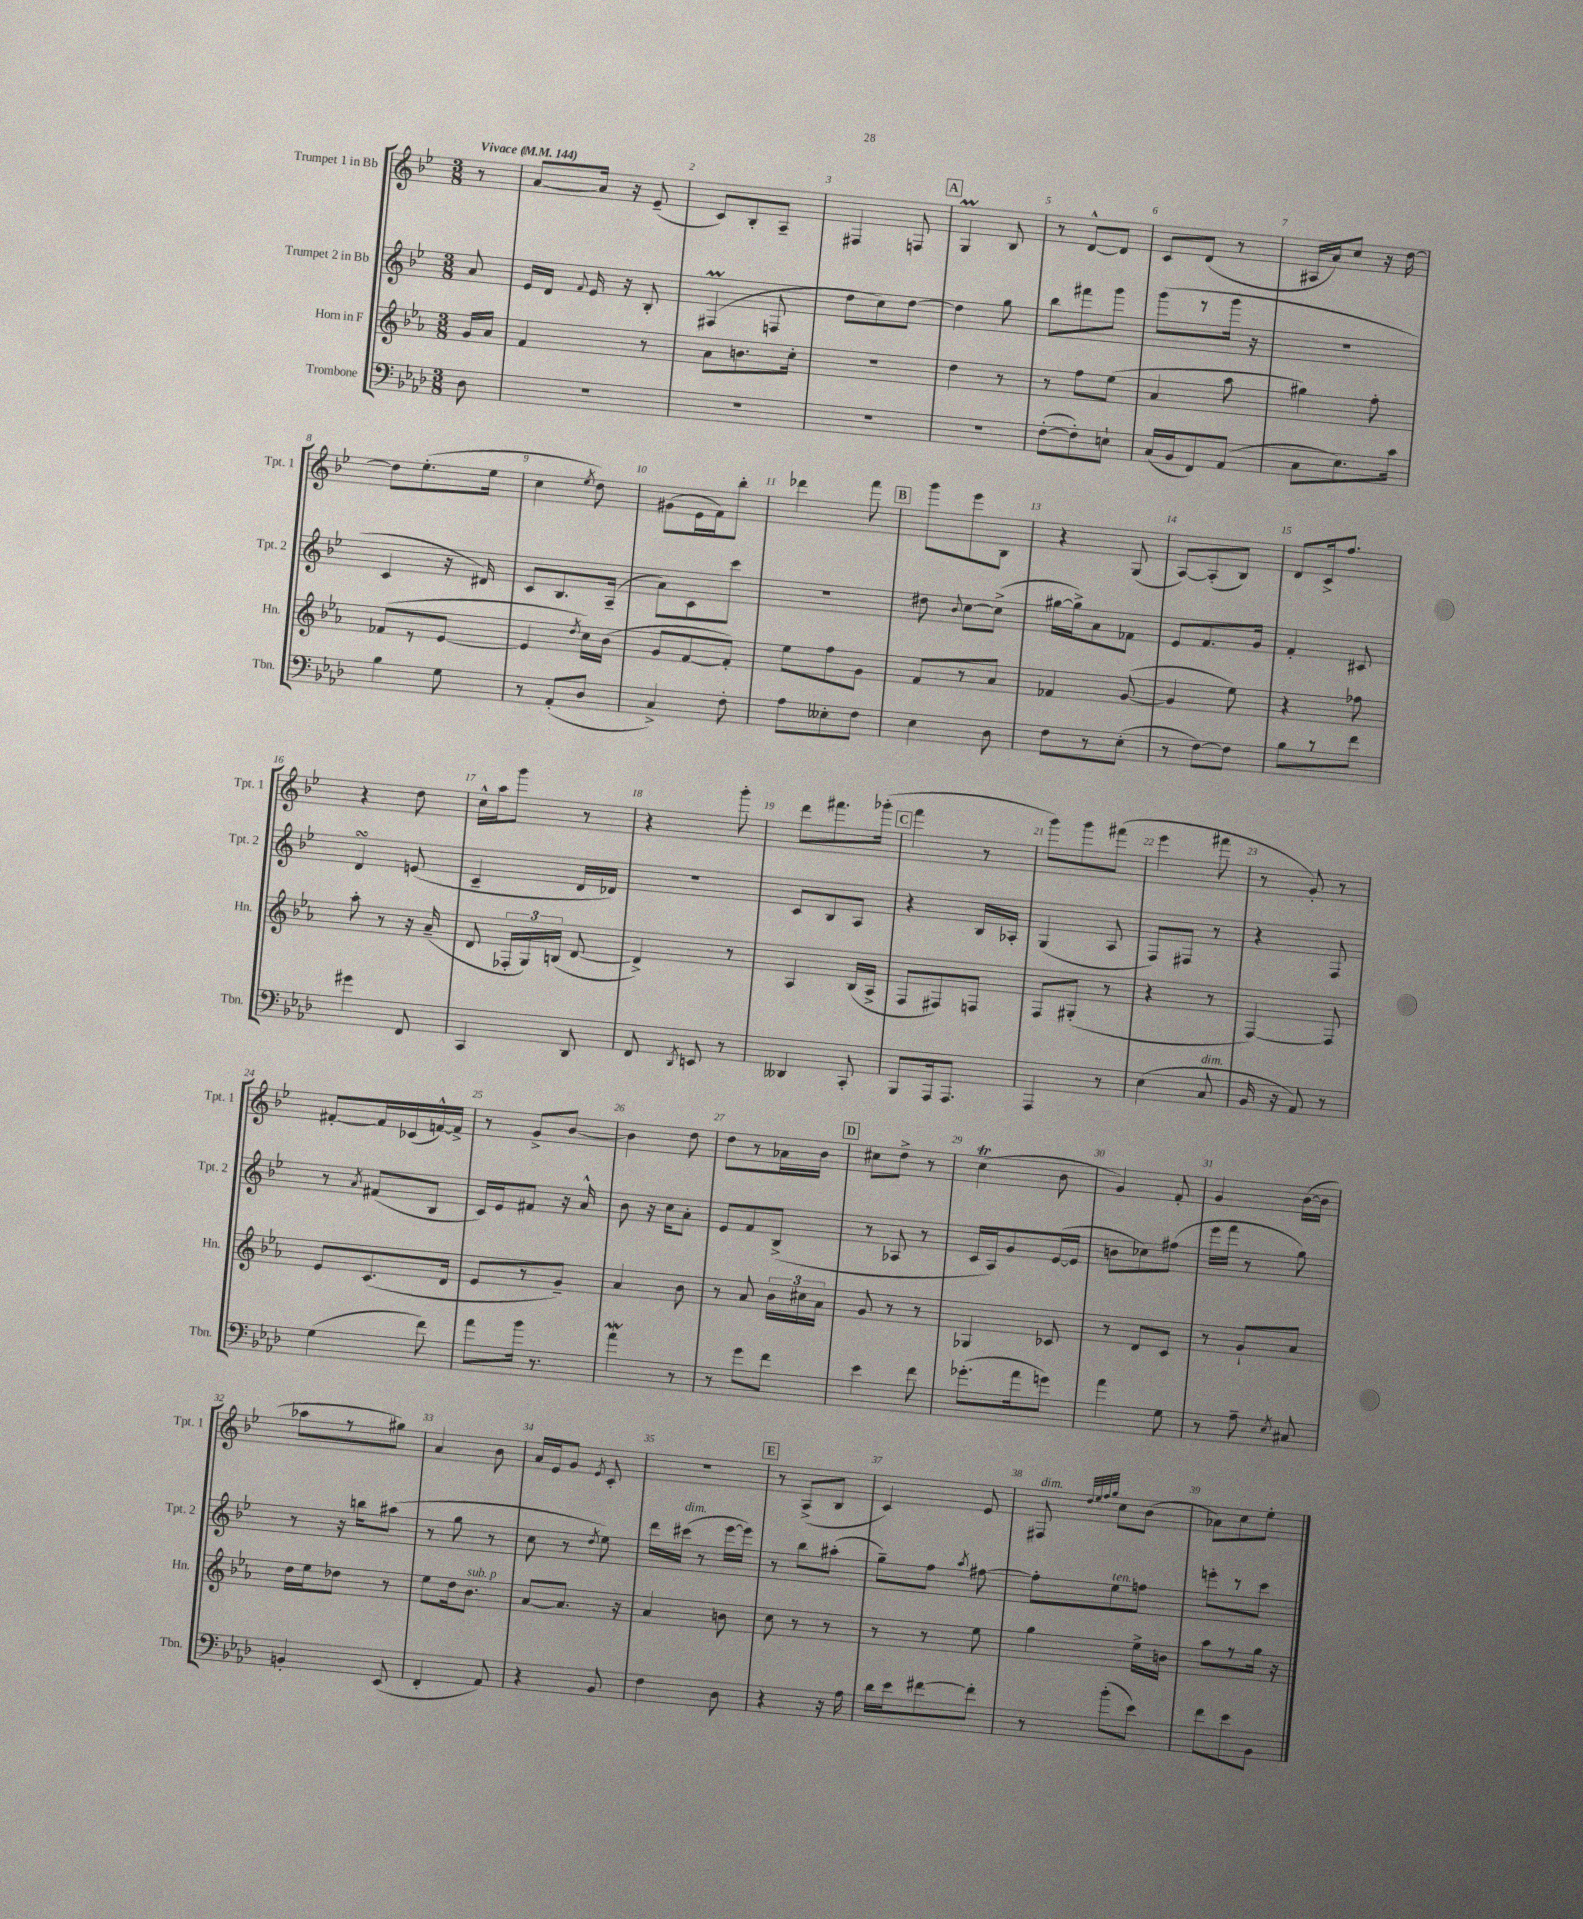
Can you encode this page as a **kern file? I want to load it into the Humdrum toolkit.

**kern	**kern	**kern	**kern
*part4	*part3	*part2	*part1
*staff4	*staff3	*staff2	*staff1
*I"Trombone	*I"Horn in F	*I"Trumpet 2 in Bb	*I"Trumpet 1 in Bb
*I'Tbn.	*I'Hn.	*I'Tpt. 2	*I'Tpt. 1
*clefF4	*clefG2	*clefG2	*clefG2
*k[b-e-a-d-]	*k[b-e-a-]	*k[b-e-]	*k[b-e-]
*M3/8	*M3/8	*M3/8	*M3/8
*MM144	*MM144	*MM144	*MM144
=	=	=	=
!	!	!	!LO:TX:a:B:t=Vivace
8D-\	16g/LL	8a/	8r
.	16a-/JJ	.	.
=1	=1	=1	=1
4.r	4f/	16e-/LL	[8a/L
.	.	16d/JJ	.
.	.	8qqf/	.
.	.	16e-/	16a/Jk]
.	.	16r	16r
.	8r	8B-'/	(8e-~/
=2	=2	=2	=2
4.r	8a-\L	(4F#Xm/	8c/L)
.	8.bn\	.	8B-'/
.	.	8Fn/	8A~/J
.	16cc'\Jk	.	.
=3	=3	=3	=3
4.r	4.r	8dd\L	4F#X/
.	.	8cc\)	.
.	.	[8dd\J	8Fn/
!!LO:REH:place=s1:t=A
=4	=4	=4	=4
4.r	4dd\	4dd\]	4GM/
.	8r	8gg\	8B-/
=5	=5	=5	=5
([8F'\L	8r	8bb-\L	8r
8F'\])	8ff\L	8fff#X\	[8d^^/L
8En`\J	(8ee-\J	8ggg\J	8d/J]
=6	=6	=6	=6
(16C/LL	4a-/	(8ggg\L	8c/L
16BB-/J	.	.	.
8FF/)	.	8r	(8d/J
(8AA-/J	8aa-\	16ggg\Jk	8r
.	.	16r	.
=7	=7	=7	=7
8C\L	4gg#X\)	4.r	16A#X/LL
.	.	.	16a/J)
8.E-\)	.	.	8cc/J
.	8ff'\	.	16r
16c\Jk	.	.	[16dd\
!!LO:LB:g=z
=8	=8	=8	=8
4B-\	(8f-X/L	4c/	8dd\L]
.	8r	.	(8.ee-'\
8G\	[8e-/J	16r	.
.	.	16d#X/)	16ee-\Jk
=9	=9	=9	=9
8r	4e-/]	8c/L	4cc\
(8AA-'/L	.	8.B-/	.
.	8qdd/	.	8qee-/
8D-/J	16cc\LL)	.	8dd\)
.	(16b-\JJ	(16A~/Jk	.
=10	=10	=10	=10
4C^/)	8g/L	8a\L)	(8g#X\L
.	[8f/	8c\	16e-\L
.	.	.	16f\J)
8F'\	8f'/J])	8ccc\J	8bb-'\J
=11	=11	=11	=11
8A-\L	8ee-\L	4.r	4ddd-X\
8E--X'\	8ff\	.	.
8F\J	8g\J	.	8fff\
!!LO:REH:place=s1:t=B
=12	=12	=12	=12
4E-\	8f/L	8dd#X\	8ggg\L
.	.	8qqb-/	.
.	8r	[8cc\L	8eee-\
8D-\	8a-/J	(8cc^\J]	8B-\J
=13	=13	=13	=13
8F\L	4f-X/	[16gg#X\LL	4r
.	.	16gg#^\J])	.
8r	.	8a\	.
(8E-'\J	([8g/	8f-X\J	(8G/
=14	=14	=14	=14
8r	4g/]	8e-/L	[8A/L)
[8F\L)	.	8.f/	(8A'/]
8F\J]	8ee-\)	.	8B-/J)
.	.	16g/Jk	.
=15	=15	=15	=15
8B-\L	4r	4f'/	8d/L
8r	.	.	16c^/k
.	.	.	8.ff/J
8f\J	8ff-X\	8c#X/	.
!!LO:LB:g=z
=16	=16	=16	=16
4g#X\	8aa-'\	4dsSsS/	4r
.	8r	.	.
8FF/	16r	(8en/	8dd\
.	(16a-~/	.	.
=17	=17	=17	=17
4CC/	8d/	4c~/	16cc^^\LL
.	.	.	16aa\J
.	24F-X'/LL	.	8ggg\J
.	24G/)	.	.
.	(24Bn/JJ	.	.
8DD-/	[8d/	16d/LL	8r
.	.	16d-X/JJ)	.
=18	=18	=18	=18
8FF/	4d^/])	4.r	4r
8qDD-/	.	.	.
8EEn/	.	.	.
8r	8r	.	8ggg'\
=19	=19	=19	=19
4DD--X/	4A-/	8c/L	8ddd\L
.	.	8B-/	8.fff#X\
8CC'/	(16B-/LL	8A/J	.
.	16A-^/JJ	.	(16ggg-X'\Jk
!!LO:REH:place=s1:t=C
=20	=20	=20	=20
8BBB-/L	8F/L	4r	4fff\
16AAA-/k	8F#X/)	.	.
8.AAA-/J	.	.	.
.	8Fn/J	16B-/LL	8r
.	.	16A-X'/JJ	.
=21	=21	=21	=21
4AAA-/	8F/L	(4G/	8ggg\L)
.	(8G#X'/J	.	8ggg\
8r	8r	8A/	(8fff#X\J
=22	=22	=22	=22
(4E-\	4r	8F/L)	4eee-\
.	.	8F#X/J	.
!LO:TX:a:i:t=dim.	!	!	!
8C/	8r	8r	8fff#X\
=23	=23	=23	=23
16BB-/	[4F/)	4r	8r
16r	.	.	.
8AA-/)	.	.	8g'/)
8r	8F/]	8F/	8r
!!LO:LB:g=z
=24	=24	=24	=24
(4G\	8e-/L	8r	[8f#X'/L
.	.	8qa/	.
.	(8.c/	(8f#X/L	16f#/L]
.	.	.	(16c-X/
8f\)	.	8B-/J	[16fn^^/)
.	16d/Jk	.	16f^/JJ]
=25	=25	=25	=25
8a-\L	8e-/L	16c/LL)	8r
.	.	16e-/J	.
16b-\Jk	8r	8f#X/J	8g^/L
8.r	.	.	.
.	8g~/J)	16r	[8b-/J
.	.	16a^^/	.
=26	=26	=26	=26
4a-w\	4a-/	8b-\	4b-\]
.	.	16r	.
.	.	16cc\KL	.
8r	8b-\	8a'\J	8dd\
=27	=27	=27	=27
8r	8r	8e-/L	8dd\L
8g\L	8a-/	8f/	8r
8f\J	24b-\LL	(8B-^/J	16a-X\L
.	24cc#X\	.	.
.	.	.	16b-\JJ
.	24a-\JJ	.	.
!!LO:REH:place=s1:t=D
=28	=28	=28	=28
4e-\	8g/	8r	8cc#X\L
.	8r	8A-X/	8dd^\J
8f\	8r	8r	8r
=29	=29	=29	=29
(8.g-X'\L	4G-X/	16c/LL	(4ccT\
.	.	16A/J)	.
.	.	8g/	.
16a-\k	.	.	.
8gn\J)	8c-X/	([16e-/L	8b-\
.	.	16e-/JJ]	.
=30	=30	=30	=30
4a-\	8r	8bn\L	4g/)
.	8d/L	8cc-X\)	.
8G\	8c/J	(8ff#X\J	8f'/
=31	=31	=31	=31
8r	8r	16eee-\LL	4g/
.	.	16fff\JJ	.
8A-~\	8g`/L	8r	.
8qE-/	.	.	.
8C#X/	8a-/J	8gg\)	([16b-\LL
.	.	.	16b-\JJ]
!!LO:LB:g=z
=32	=32	=32	=32
4BBn'/	16dd\LL	8r	8aa-X\L
.	16ee-\J	.	.
.	8dd-X\J	16r	8r
.	.	16bbn\KL	.
(8EE-/	8r	(8aa#X\J	8gg#X\J)
=33	=33	=33	=33
4FF'/	8ee-\L	8r	4a/
.	16dd\k	8gg\	.
!	!LO:TX:a:i:t=sub. p	!	!
.	8.b-\J	.	.
8AA-/)	.	8r	8b-\
=34	=34	=34	=34
4r	[8a-/L	8cc\	16a/LL
.	.	.	16e-/J
.	8.a-/J]	8r	8g/J
.	.	8qdd/	8qe-/
8BB-/	.	8ee-\)	8c'/
.	16r	.	.
=35	=35	=35	=35
4F\	4a-/	16ddd\LL	4.r
!	!	!LO:TX:a:i:t=dim.	!
.	.	(16ccc#X\JJ	.
.	.	8r	.
8D-\	8bn\	[16eee-\LL	.
.	.	16eee-\JJ])	.
!!LO:REH:place=s1:t=E
=36	=36	=36	=36
4r	8cc\	8r	8r
.	8r	8bb-\L	(8A^/L
16r	8r	(8aa#X'\J	8B-/J
16A-\	.	.	.
=37	=37	=37	=37
16d-\LL	8r	8gg~\L)	4c/)
16e-\J	.	.	.
[8f#X\	8r	8ff\J	.
.	.	8qaa/	.
8f#'\J]	8ee-\	[8ff#X\	8e-/
=38	=38	=38	=38
!	!	!	!LO:TX:a:i:t=dim.
8r	4gg\	8ff#'\L]	8F#X/
.	.	.	32qqdd/LLL
.	.	.	32qqee-/
.	.	.	32qqff/
.	.	.	32qqgg/JJJ
!	!	!LO:TX:a:i:t=ten.	!
(8b-'\L	.	8ee-\	8cc\L
8e-\J)	16ee-^\LL	8ffn\J	(8b-\J
.	16bn\JJ	.	.
=39	=39	=39	=39
8f\L	8aa-\L	8eeen'\L	8a-X\L)
8e-\	8r	8r	8cc\
8BB-\J	16gg\Jk	8ccc\J	8ee-'\J
.	16r	.	.
==	==	==	==
*-	*-	*-	*-
